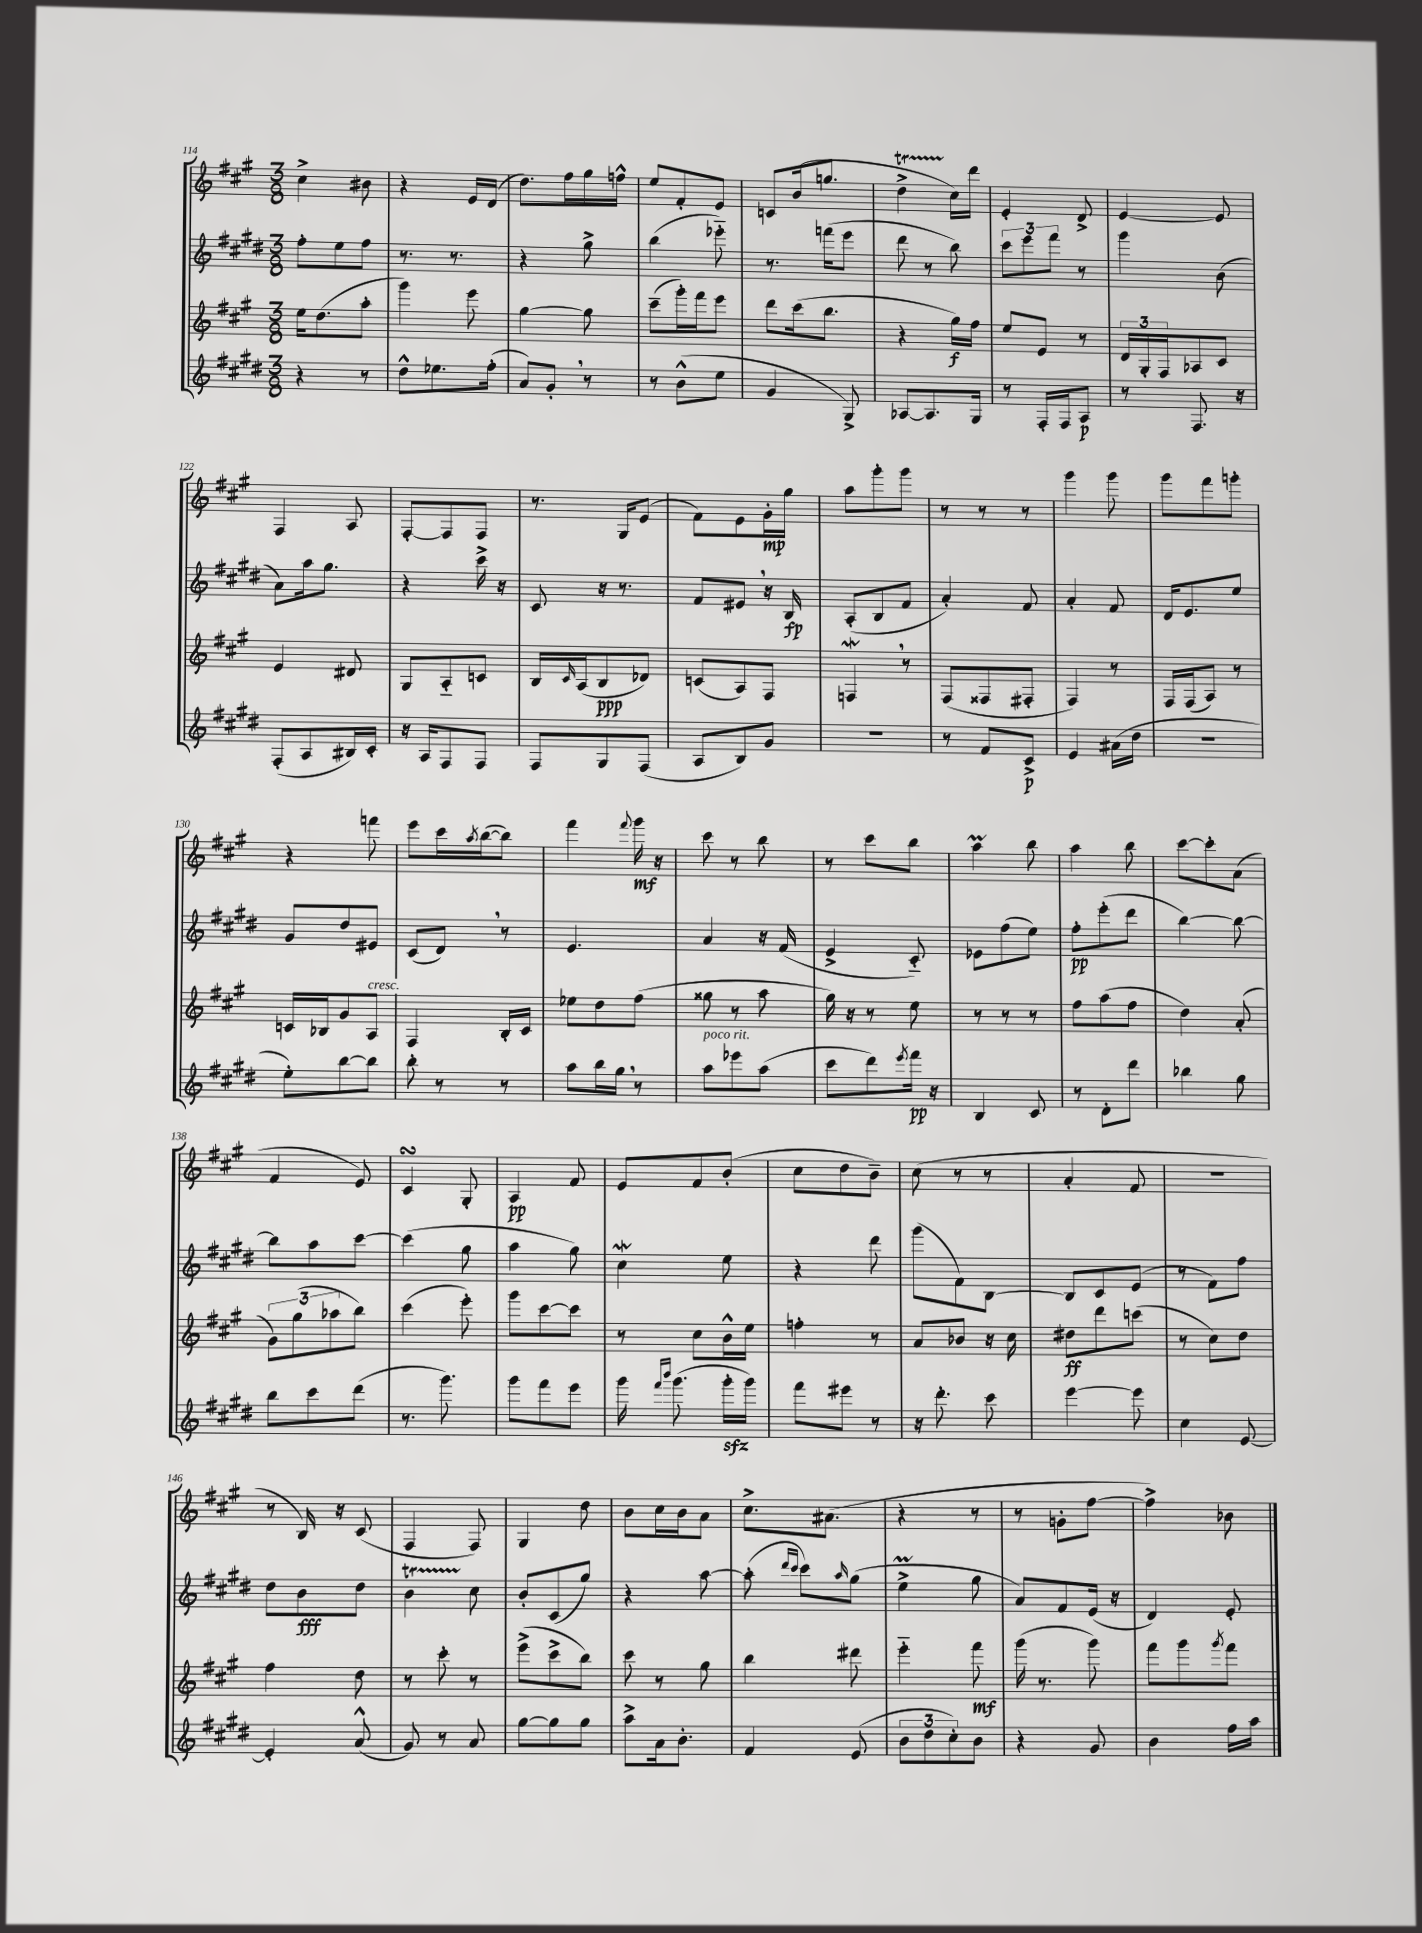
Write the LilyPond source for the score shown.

<<
\new StaffGroup <<
\new Staff = "s0" {
    \clef treble \key a \major \numericTimeSignature \time 3/8
    cis''4-> bis'8 |
    r4 e'16 d'16( |
    d''8.) fis''16 gis''16 f''16-^ |
    e''8 fis'8-. e'8 |
    c'8 b'16( g''8. |
    d''4->\startTrillSpan cis''16\stopTrillSpan) d'''16 |
    e'4-. d'8-> |
    e'4~ e'8 |
    fis4 a8 |
    fis8~-. fis8 fis8 |
    r8. gis16 e'8( |
    fis'8) e'8 gis'16-.\mp gis''16 |
    a''8 gis'''8-. gis'''8 |
    r8 r8 r8 |
    gis'''4 gis'''8 |
    gis'''8 fis'''8 g'''8-. |
    r4 f'''8 |
    e'''8 cis'''16 \acciaccatura { a''8 } b''16~( b''8) |
    fis'''4 \appoggiatura { fis'''8 } gis'''16\mf r16 |
    cis'''8 r8 b''8 |
    r8 cis'''8 b''8 |
    a''4\prall b''8 |
    a''4 b''8 |
    cis'''8~ cis'''8-. a'8( |
    fis'4 e'8) |
    cis'4\turn gis8-. |
    a4\pp fis'8 |
    e'8 fis'8 b'8-.( |
    cis''8 d''8 b'8--) |
    cis''8( r8 r8 |
    a'4-. fis'8 |
    R4. |
    r8 b16) r16 cis'8( |
    fis4 fis8) |
    gis4 d''8 |
    b'8 cis''16 b'16 a'8 |
    cis''8.-> ais'8.( |
    r4 r8 |
    r8 g'8-. fis''8~ |
    fis''4->) bes'8 \bar "|." |
}
\new Staff = "s1" {
    \clef treble \key e \major \numericTimeSignature \time 3/8
    fis''8-. e''8 fis''8 |
    r8. r8. |
    r4 gis''8-> |
    b''4( ees'''8-_) |
    r8. f'''16( e'''8 |
    dis'''8 r8 b''8) |
    \tuplet 3/2 { cis'''8 e'''8 fis'''8 } r8 |
    gis'''4 b'8( |
    a'8) a''16 gis''8. |
    r4 cis'''16-> r16 |
    cis'8 r16 r8. |
    fis'8 eis'8 \breathe r16 b16\fp |
    a8-.( b8 fis'8 |
    a'4-.) fis'8 |
    a'4-. fis'8 |
    dis'16 e'8. e''8 |
    gis'8 dis''8 eis'8 |
    cis'8( dis'8) \breathe r8 |
    e'4. |
    a'4 r16 fis'16( |
    e'4-> cis'8-_) |
    ees'8 fis''8( e''8) |
    fis''8-.\pp e'''8-.( dis'''8 |
    b''4~) b''8~ |
    b''8 a''8 cis'''8~ |
    cis'''4( gis''8 |
    a''4 gis''8) |
    cis''4\mordent e''8 |
    r4 dis'''8 |
    gis'''8( fis'8) b8~ |
    b8 cis'8 e'8( |
    r8 fis'8) fis''8 |
    dis''8 b'8\fff dis''8 |
    b'4\startTrillSpan cis''8\stopTrillSpan |
    b'8-. cis'8( gis''8) |
    r4 a''8~ |
    a''8-.( \grace { dis'''16 cis'''16 } cis'''8) \grace { a''16 } gis''8( |
    e''4->\prall gis''8 |
    a'8) fis'8 e'16( r16 |
    dis'4) e'8-. \bar "|." |
}
\new Staff = "s2" {
    \clef treble \key a \major \numericTimeSignature \time 3/8
    e''16 d''8.( a''8-. |
    gis'''4) e'''8 |
    gis''4~ gis''8 |
    cis'''8--( gis'''16-.) fis'''16 e'''8 |
    d'''8 cis'''16( b''8. |
    r4 gis''16\f) fis''16 |
    e''8 e'8 r8 |
    \tuplet 3/2 { d'16 gis16-. fis16 } aes8 cis'8 |
    e'4 dis'8 |
    gis8 a8-_ c'8 |
    b16 \grace { cis'16 } a16( b8\ppp des'8) |
    c'8( a8) fis8 |
    f4\mordent \breathe r8 |
    fis8( fisis8 fis8-. |
    fis4) r8 |
    fis16 fis16( a8) r8 |
    c'16 bes16 gis'8 a8^\markup { \italic "cresc." } |
    fis4 b16-. cis'16 |
    ees''8 d''8 fis''8( |
    gisis''8 r8 a''8 |
    gis''16) r16 r8 e''8 |
    r8 r8 r8 |
    fis''8 a''8( fis''8 |
    d''4) a'8-.( |
    \tuplet 3/2 { gis'8) gis''8( aes''8 } b''8) |
    cis'''4( e'''8-.) |
    gis'''8 cis'''8~ cis'''8 |
    r8 cis''8 b'16-^ e''16 |
    f''4-. r8 |
    a'8 bes'8 r16 cis''16 |
    dis''8\ff d'''8 c'''8( |
    r8 cis''8) d''8 |
    fis''4 d''8 |
    r8 cis'''8-. r8 |
    e'''8->( cis'''8-> b''8) |
    cis'''8 r8 gis''8 |
    b''4 dis'''8 |
    e'''4-_ fis'''8\mf |
    gis'''16( r8. gis'''8) |
    fis'''8 gis'''8 \acciaccatura { gis'''8 } fis'''8 \bar "|." |
}
\new Staff = "s3" {
    \clef treble \key e \major \numericTimeSignature \time 3/8
    r4 r8 |
    dis''8-^ ees''8. fis''16-.( |
    a'8) gis'8-. \breathe r8 |
    r8 b'8-^( e''8 |
    gis'4 gis8->) |
    aes8~ aes8. gis16 |
    r8 fis16-. fis16 a8\p |
    r8 fis8. r16 |
    fis8-.( a8 bis16) cis'16-. |
    r16 a16 fis8 fis8 |
    fis8 gis8 fis8( |
    a8 b8) gis'8 |
    R4. |
    r8 fis'8 cis'8->\p |
    e'4 ais'16( dis''16 |
    R4. |
    e''8-.) b''8~ b''8 |
    b''8-. r8 r8 |
    a''8 b''16 gis''16 \breathe r8 |
    a''8^\markup { \italic "poco rit." } ees'''8 a''8( |
    cis'''8 dis'''8) \acciaccatura { e'''8 } fis'''16\pp r16 |
    b4 cis'8 |
    r8 dis'8-. dis'''8 |
    bes''4 gis''8 |
    b''8 cis'''8 dis'''8( |
    r8. gis'''8.) |
    gis'''8 fis'''8 e'''8 |
    gis'''16 \grace { fis'''16 b'''16 } gis'''8.( gis'''16-.\sfz gis'''16) |
    fis'''8 eis'''8 r8 |
    r16 dis'''8.-. cis'''8 |
    e'''4~ e'''8 |
    cis''4 e'8~ |
    e'4-. a'8-^( |
    gis'8) r8 a'8 |
    gis''8~ gis''8 gis''8 |
    a''8-> a'16 b'8.-. |
    fis'4 e'8( |
    \tuplet 3/2 { b'8 dis''8 cis''8-.) } b'8 |
    r4 gis'8 |
    b'4 fis''16 a''16 \bar "|." |
}
>>
>>
\layout { \context { \Score currentBarNumber = #114 } }
